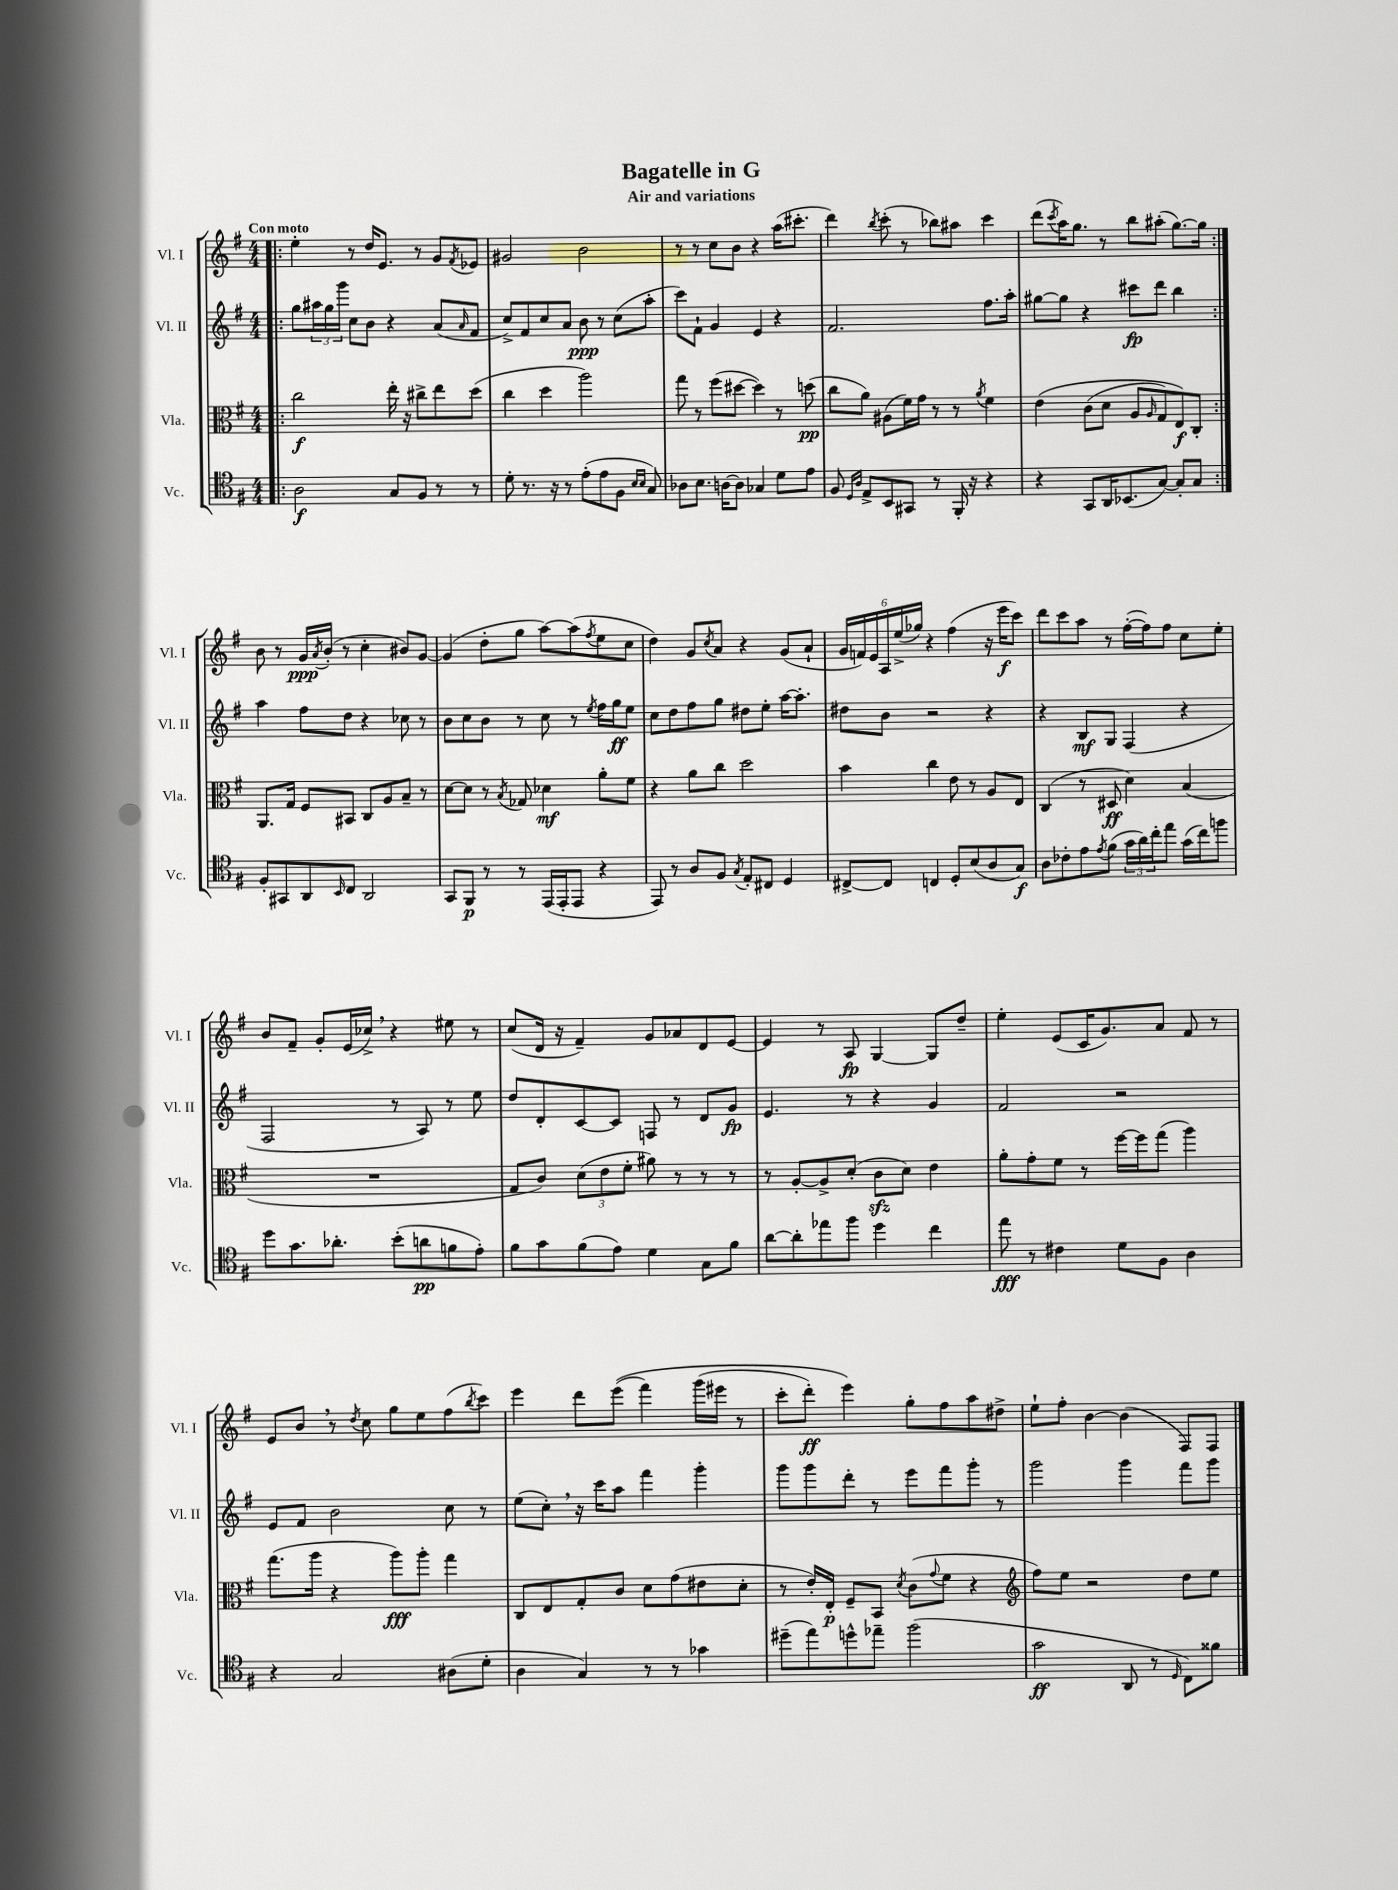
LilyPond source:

\header { title = "Bagatelle in G" subtitle = "Air and variations" }
<<
\new StaffGroup <<
\new Staff = "s0" \with { instrumentName = "Vl. I" shortInstrumentName = "Vl. I" } {
    \clef treble \key g \major \numericTimeSignature \time 4/4 \tempo "Con moto"
    \repeat volta 2 { \bar ".|:" e''4-. r8 d''16 e'8. r8 g'8 \acciaccatura { fis'8 } ees'8 |
    gis'2 b'2 |
    r8 r8 c''8 b'8 r4 a''16( cis'''8.-. |
    d'''4) \acciaccatura { b''8 } c'''8-.( r8 bes''8) ais''8 c'''4 |
    d'''8( \acciaccatura { c'''8 } a''16) g''8. r8 b''8 ais''8-.( g''8.~) g''16 | }
    b'8 r8 g'16\ppp \acciaccatura { a'8 } b'16-.( r8 c''4-. bis'8) g'8~ |
    g'4( d''8-. g''8 a''8~) a''8( \acciaccatura { fis''8 } e''8 c''8 |
    d''4) g'8 \acciaccatura { c''8 } a'8 r4 g'8( a'8-! |
    \tuplet 6/4 { g'16 f'16) e'16 a16 e''16->( ges''16) } r4 fis''4( r16 e'''16\f c'''8) |
    d'''8 c'''8 a''8 r8 fis''16~-.( fis''16) fis''8 c''8 e''8-. |
    b'8 fis'8-- g'8-. e'16( ces''16->) \breathe r4 eis''8 r8 |
    c''8( d'16 r16 fis'4--) g'8 aes'8 d'8 e'8~ |
    e'4 r8 a8\fp g4~ g8 d''8-- |
    e''4-. e'8( c'16 g'8.) a'8 fis'8 r8 |
    e'8 b'8 \breathe r8 \acciaccatura { d''8 } c''8 g''8 e''8 fis''8( \acciaccatura { b''8 } c'''8) |
    e'''4 d'''8 e'''8(\( fis'''4) g'''16( eis'''16 r8 |
    c'''8-. d'''8-.\ff) e'''4\) g''8-. fis''8 a''8 dis''8-> |
    e''8-! fis''8-. b'4~ b'4( fis8) fis8 \bar "|." |
}
\new Staff = "s1" \with { instrumentName = "Vl. II" shortInstrumentName = "Vl. II" } {
    \clef treble \key g \major \numericTimeSignature \time 4/4
    \repeat volta 2 { \bar ".|:" g''8 \tuplet 3/2 { ais''16 g''16 g'''16 } c''8 b'8 r4 a'8( \grace { a'16 } fis'8 |
    c''8->) fis'8 c''8 a'8 b'8\ppp r8 c''8( a''8-. |
    c'''8) fis'8-! g'4 e'4 r4 |
    fis'2. fis''8. a''16-. |
    gis''8~ gis''8 r4 cis'''8\fp d'''8 b''4 | }
    a''4 fis''8 d''8 r4 ces''8 r8 |
    b'8 c''8 b'8 r8 c''8 r8 \acciaccatura { e''8 } fis''16 g''16\ff e''8 |
    c''8 d''8 fis''8 g''8 dis''8 e''8-. a''16~ a''8.-. |
    dis''8 b'8 r2 r4 |
    r4 b8\mf g8 fis4( r4 |
    fis2 r8 a8) r8 e''8 |
    d''8 d'8-. c'8~ c'8 f8 r8 d'8 g'8\fp |
    e'4. r8 r4 g'4 |
    fis'2 r2 |
    e'8 fis'8 b'2 c''8 r8 |
    e''8( c''8-.) \breathe r16 c'''16 a''8 fis'''4 g'''4-. |
    g'''8 g'''8 d'''8-. r8 e'''8 fis'''8 g'''8-. r8 |
    g'''2 g'''4 fis'''8 g'''8 \bar "|." |
}
\new Staff = "s2" \with { instrumentName = "Vla." shortInstrumentName = "Vla." } {
    \clef alto \key g \major \numericTimeSignature \time 4/4
    \repeat volta 2 { \bar ".|:" c''2\f e''16-. r16 cis''8-> e''8 d''8( |
    c''4 d''4 a''2) |
    g''8 r8 fis''8( dis''8~ dis''4) r8 d''8\pp( |
    c''8 a'8) ais8( fis'16) g'16 r8 r8 \acciaccatura { a'8 } fis'4 |
    e'4\( c'8( d'8 a8 \grace { a16 } g8) e8\f\) c8-. | }
    a,8. g16 fis8 bis,8 c8 a8 b8-- r8 |
    d'8~ d'8 r8 \acciaccatura { b8 } ges8 des'4\mf a'8-. fis'8 |
    r4 a'8 c''8 d''2 |
    b'4 c''4 e'8 r8 a8 e8 |
    c4( r8 dis8\ff d'4) b4( |
    R1 |
    g8 c'8) \tuplet 3/2 { d'8( e'8 fis'8-. } ais'8) r8 r8 r8 |
    r8 a8~-. a8-> d'8-.( c'8\sfz d'8) e'4 |
    a'8-. g'8-. fis'8 r8 fis''16~ fis''16 g''8( a''4) |
    g''8.( a''16 r4 a''8\fff) a''8-. g''4 |
    c8 e8 g8-. c'8 d'8 g'8( eis'8 d'8-. |
    r8 e'16-.) e16-.\p fis8-- b,8 \acciaccatura { d'8 } c'8( \appoggiatura { g'8 } fis'8 r4 |
    \clef treble fis''8) e''8 r2 d''8 e''8 \bar "|." |
}
\new Staff = "s3" \with { instrumentName = "Vc." shortInstrumentName = "Vc." } {
    \clef tenor \key g \major \numericTimeSignature \time 4/4
    \repeat volta 2 { \bar ".|:" a2\f g8 fis8 r8 r8 |
    d'8-. r8. r16 r8 e'8-.( e'8 fis8 \grace { b16 b16 } g8) |
    aes8 b8. a16~ a8 ges4 d'8 e'8 |
    fis8 \grace { d16 a16 } e8-> b,8 gis,8 r8 fis,16-. r16 r4 |
    r4 g,8 a,16 bes,8.( g8~) g8-. g8 | }
    fis8-. gis,8 a,8 \grace { b,16 } c8 a,2 |
    g,8 fis,8\p r8 r8 e,16( e,16-. e,8 r4 |
    e,8) r8 a8 fis8 \acciaccatura { g8 } e8-. cis8 d4 |
    cis8~-> cis8 c4 d8-. b8( a8 g8\f) |
    a8 ces'8-. e'8 \acciaccatura { e'8 } fis'8( \tuplet 3/2 { g'16 a'16) c''16-. } e''8 g'16( c''16) f''8 |
    d''8 g'8. aes'8.-. b'8-.( a'8\pp f'8 e'8-.) |
    fis'8 g'8 fis'8( e'8) d'4 g8 fis'8 |
    a'8~ a'8-. ees''8 fis''8 d''4 c''4 |
    e''8\fff r8 cis'4 d'8 fis8 a4 |
    r4 g2 ais8( d'8-. |
    a4 g4) r8 r8 ges'4 |
    dis''8--( e''8) d''8-^ ees''8-- fis''2( |
    g'2\ff a,8 r8 \grace { d16 } c8) fisis'8 \bar "|." |
}
>>
>>
\layout { \context { \Score \remove "Bar_number_engraver" } }
